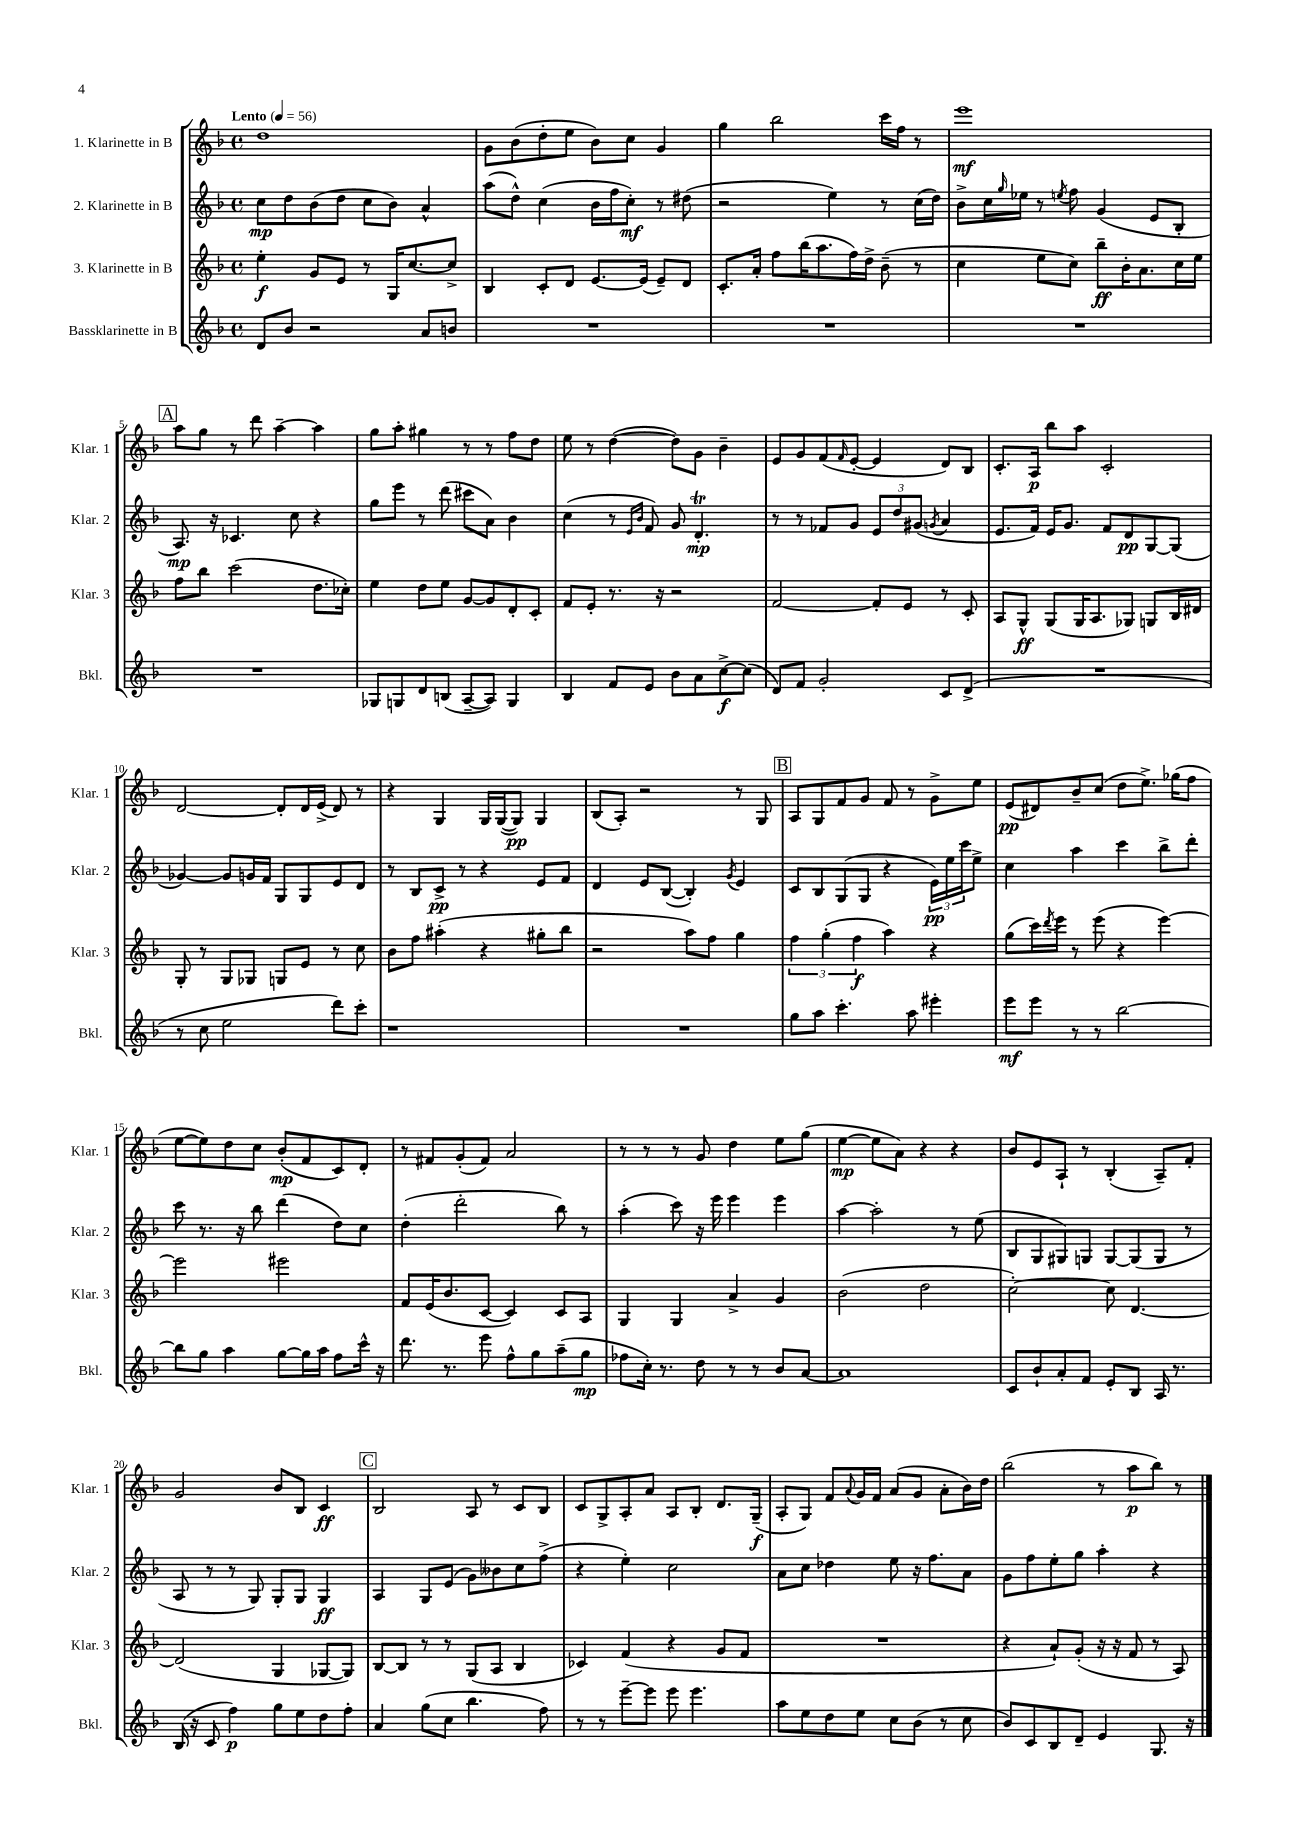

**kern	**kern	**kern	**kern
*staff4	*staff3	*staff2	*staff1
*clefG2	*clefG2	*clefG2	*clefG2
*k[b-]	*k[b-]	*k[b-]	*k[b-]
*M4/4	*M4/4	*M4/4	*M4/4
*met(c)	*met(c)	*met(c)	*met(c)
*MM56	*MM56	*MM56	*MM56
8d	4ee'	8cc	1dd
8b-	.	8dd	.
2r	8g	(8b-	.
.	8e	8dd	.
.	8r	8cc	.
.	16G	8b-)	.
.	[8.cc	.	.
8a	.	4a^^	.
8b	8cc^]	.	.
=	=	=	=
1r	4B-	(8aa	8g
.	.	8dd^^)	(8b-
.	8c'	(4cc	8dd'
.	8d	.	8ee
.	[8.e	16b-	8b-)
.	.	16ff	.
.	.	8cc')	8cc
.	(16e]	.	.
.	8e~)	8r	4g
.	8d	(8dd#	.
=	=	=	=
1r	8.c'	2r	4gg
.	16a'	.	.
.	8ff	.	2bb-
.	(16bb-	.	.
.	8.aa	.	.
.	.	4ee)	.
.	16ff)	.	.
.	16dd^	.	.
.	(8b-~	8r	16ccc
.	.	.	16ff
.	8r	(16cc	8r
.	.	16dd)	.
=	=	=	=
1r	4cc	8b-^	1eee
.	.	16cc	.
.	.	16qqgg	.
.	.	16ee-	.
.	8ee	8r	.
.	.	8qee	.
.	8cc)	8ff	.
.	8bb-~	(4g	.
.	16b-'	.	.
.	8.a	.	.
.	.	8e	.
.	16cc	8B-'	.
.	16ee	.	.
=	=	=	=
1r	8ff	8.A)	8aa
.	8bb-	.	8gg
.	.	16r	.
.	(2ccc	4.c-	8r
.	.	.	8ddd
.	.	.	[4aa~
.	.	8cc	.
.	8.dd	4r	4aa]
.	16cc-')	.	.
=	=	=	=
8G-	4ee	8gg	8gg
8G	.	8eee	8aa'
8d	8dd	8r	4gg#
(8B	8ee	(8ddd	.
[8A~	[8g	8ccc#	8r
8A])	8g]	8a)	8r
4G	8d'	4b-	8ff
.	8c'	.	8dd
=	=	=	=
4B-	8f	(4cc	8ee
.	8e'	.	8r
8f	8.r	8r	([4dd
.	.	16qqe	.
.	.	16qqb-	.
8e	.	8f)	.
.	16r	.	.
8b-	2r	8g	8dd])
8a	.	4.d'	8g
[8cc^	.	.	4b-~
(8cc]	.	.	.
=	=	=	=
8d)	[2f	8r	8e
8f	.	8r	8g
2g'	.	8f-	(8f
.	.	.	16qqf
.	.	8g	[8e'
.	8f']	12e	4e]
.	.	12dd	.
.	8e	.	.
.	.	(12g#	.
.	.	8qg	.
8c	8r	4a	8d)
(8d^	8c'	.	8B-
=	=	=	=
1r	8A	8.e	8.c'
.	8G^^	.	.
.	.	16f)	16A
.	(8G	16e	8bb-
.	.	8.g	.
.	16G	.	8aa
.	8.A	.	.
.	.	8f	2c'
.	8G-)	8d	.
.	8G	[8G	.
.	16B-	(8G]	.
.	16d#	.	.
=	=	=	=
8r	8G'	[4g-)	[2d
8cc	8r	.	.
2ee	8G	8g-]	.
.	8G-	16g	.
.	.	16f	.
.	8G	8G	8d']
.	8e	8G	16d
.	.	.	(16e^
8ddd)	8r	8e	8d)
8ccc'	8cc	8d	8r
=	=	=	=
1r	8b-	8r	4r
.	8ff	8B-	.
.	(4aa#'	8c^	4G
.	.	8r	.
.	4r	4r	16G
.	.	.	([16G
.	.	.	8G])
.	8gg#'	8e	4G
.	8bb-	8f	.
=	=	=	=
1r	2r	4d	(8B-
.	.	.	8A')
.	.	8e	2r
.	.	([8B-	.
.	8aa)	4B-'])	.
.	8ff	.	.
.	.	8qg	.
.	4gg	4e	8r
.	.	.	8G
=	=	=	=
8gg	6ff	8c	8A
8aa	.	8B-	8G
.	(6gg'	.	.
4.ccc'	.	(8G	8f
.	6ff	.	.
.	.	8G	8g
.	4aa)	4r	8f
8aa	.	.	8r
4eee#'	4r	24e)	8g^
.	.	24ee	.
.	.	24ccc	.
.	.	8ee^	8ee
=	=	=	=
8eee	(8gg	4cc	(8e
8eee	16ccc)	.	8d#)
.	8qddd	.	.
.	16eee	.	.
8r	8r	4aa	8b-~
8r	(8eee	.	(8cc
[2bb-	4r	4ccc	8dd
.	.	.	8.ee^)
.	[4eee)	8bb-^	.
.	.	.	(16gg-
.	.	8ddd'	8ff
=	=	=	=
8bb-]	2eee]	8ccc	[8ee
8gg	.	8.r	8ee])
4aa	.	.	8dd
.	.	16r	.
.	.	8bb-	8cc
[8gg	2eee#	(4ddd	(8b-'
16gg]	.	.	8f
16aa	.	.	.
8ff	.	8dd)	8c)
16ccc^^	.	8cc	8d'
16r	.	.	.
=	=	=	=
8.ddd	8f	(4dd'	8r
.	(16e	.	8f#
8.r	8.b-	.	.
.	.	2ddd'	(8g'
8eee	[8c	.	8f#)
8ff^^	4c])	.	2a
8gg	.	.	.
(8aa~	8c	8bb-)	.
8gg	8A	8r	.
=	=	=	=
8ff-	4G	(4aa'	8r
16cc')	.	.	8r
8.r	.	.	.
.	4G	8ccc)	8r
8dd	.	16r	8g
.	.	16eee	.
8r	4a^	4eee	4dd
8r	.	.	.
8b-	4g	4eee	8ee
[8a	.	.	(8gg
=	=	=	=
1a]	(2b-	[4aa	[4ee
.	.	2aa']	8ee]
.	.	.	8a)
.	2dd	.	4r
.	.	8r	4r
.	.	(8ee	.
=	=	=	=
8c	[2cc')	8B-	8b-
8b-`	.	8G	8e
8a'	.	8G#)	8A`
8f	.	8G	8r
8e'	8cc]	[8G	(4B-'
8B-	[4.d	(8G]	.
16A	.	8G	8A~)
8.r	.	.	.
.	.	8r	8f'
=	=	=	=
(16B-	(2d]	8A	2g
16r	.	.	.
8c	.	8r	.
4ff)	.	8r	.
.	.	8G)	.
8gg	4G	8G'	8b-
8ee	.	8G	8B-
8dd	[8G-	4G	4c
8ff'	8G-])	.	.
=	=	=	=
4a	[8B-	4A	2B-
.	8B-]	.	.
(8gg	8r	8G	.
8cc	8r	(8e	.
4.bb-	(8G	8g)	8A
.	8A	8b--	8r
.	4B-	8cc	8c
8ff)	.	(8ff^	8B-
=	=	=	=
8r	4c-)	4r	8c
8r	.	.	8G^
[8eee~	(4f	4ee')	8A'
8eee]	.	.	8a
8eee	4r	2cc	8A
4.eee	.	.	8B-'
.	8g	.	8.d
.	8f	.	.
.	.	.	(16G~
=	=	=	=
8aa	1r	8a	8A'
8ee	.	8cc	8G)
8dd	.	4dd-	8f
.	.	.	8qqa
8ee	.	.	16g
.	.	.	16f
8cc	.	8ee	(8a
(8b-	.	16r	8g
.	.	8.ff	.
8r	.	.	8a'
8cc	.	8a	16b-)
.	.	.	16dd
=	=	=	=
8b-)	4r	8g	(2bb-
8c	.	8ff	.
8B-	8a`)	8ee'	.
8d~	(8g'	8gg	.
4e	16r	4aa'	8r
.	16r	.	.
.	8f	.	8aa
8.G	8r	4r	8bb-)
.	8A)	.	8r
16r	.	.	.
==	==	==	==
*-	*-	*-	*-
